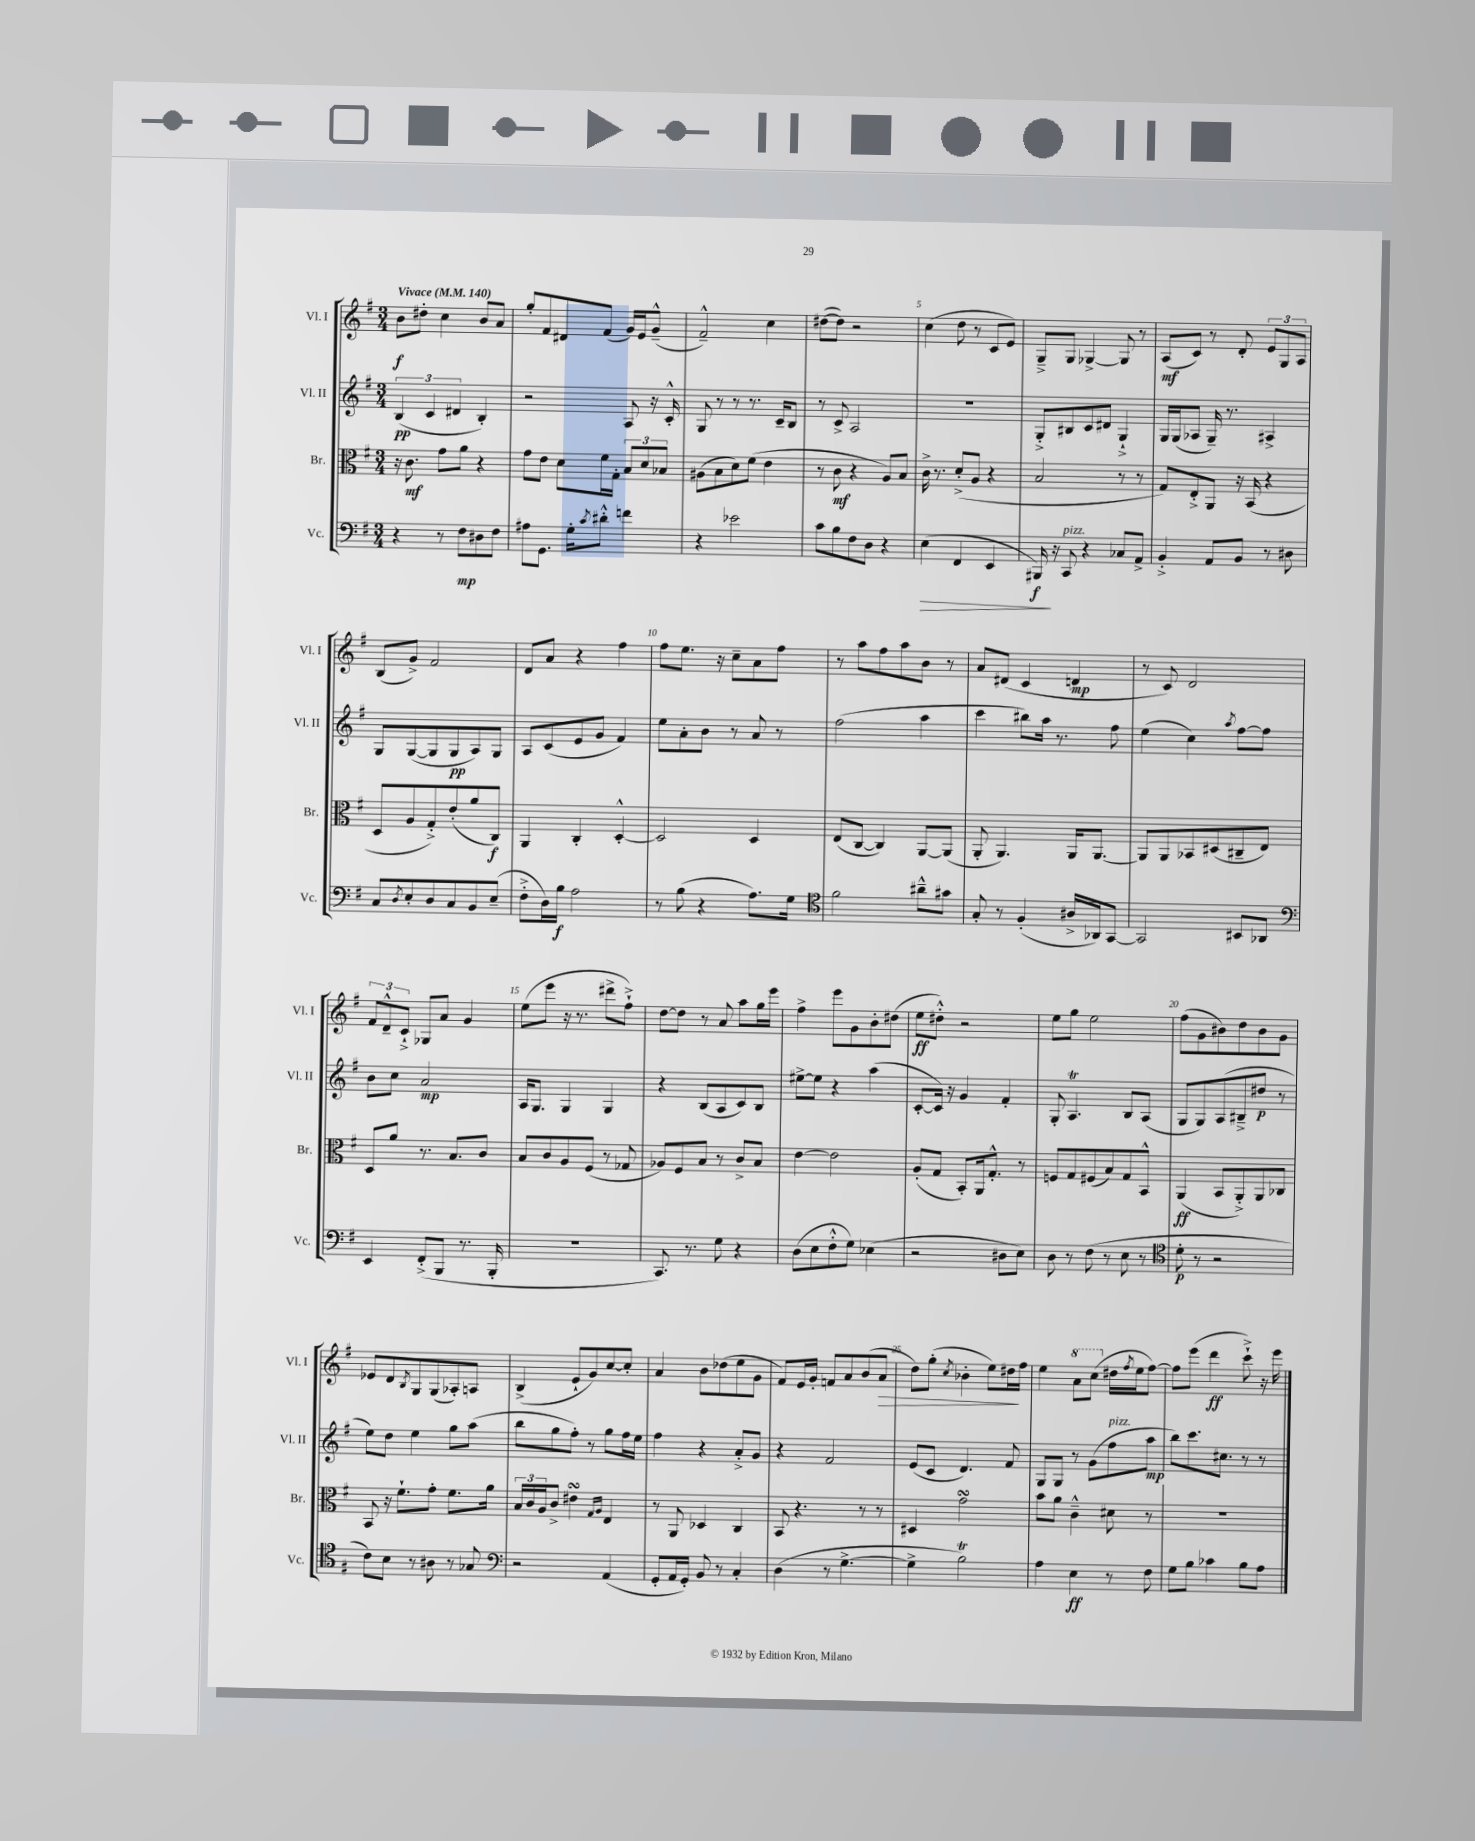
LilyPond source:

<<
\new StaffGroup <<
\new Staff = "s0" \with { instrumentName = "Vl. I" shortInstrumentName = "Vl. I" } {
    \clef treble \key g \major \numericTimeSignature \time 3/4 \tempo "Vivace" 4 = 140
    b'8\f dis''8-. c''4 b'8 a'8 |
    g''8-. fis'8 dis'8 fis'8( g'16) e'16 g'8---^( |
    fis'2---^) c''4 |
    dis''8~( dis''8) r2 |
    c''4( d''8 r8 c'8 e'8) |
    g8---> g8 ges4~-> ges8 r8 |
    a8\mf( c'8) r8 d'8-. \tuplet 3/2 { e'8 g8 a8 } |
    b8( g'8->) fis'2 |
    d'8 a'8 r4 fis''4 |
    fis''8 e''8. r16 c''8-- a'8 fis''8 |
    r8 a''8 fis''8 a''8 b'8 r8 |
    a'8 dis'8( c'4 d'4\mp |
    r8 c'8) d'2 |
    \tuplet 3/2 { fis'8 d'8---^ c'8-!-> } ges8 a'8 g'4 |
    e''8( e'''8 r16 r8. dis'''8-> fis''8-!->) |
    d''8~ d''8 r8 a'8 a''8 g''16 e'''16 |
    fis''4-> e'''8 g'8 b'8-. dis''8( |
    e''8\ff dis''8-.-^) r2 |
    e''8 g''8 e''2 |
    fis''8( g'8 bis'8) d''8 bis'8 g'8 |
    ees'8 d'8 \acciaccatura { b8 } g8 g8( aes8-.) a8 |
    b4->( e'8-! g'8) c''8~ c''8-. |
    a'4 b'8 des''8( e''8 g'8 |
    fis'8) e'16 g'16-. f'8 a'8 b'8( a'8\> |
    d''8) g''8-.( \acciaccatura { c''8 } bes'4-. e''8) dis''16\! fis''16 |
    e''4 \ottava #1 a''8 c'''8( \ottava #0 dis''16 \acciaccatura { fis''8 } e''16 fis''8~) |
    fis''8 e'''8( d'''4\ff c'''8-!->) r16 e'''16 \bar "|." |
}
\new Staff = "s1" \with { instrumentName = "Vl. II" shortInstrumentName = "Vl. II" } {
    \clef treble \key g \major \numericTimeSignature \time 3/4
    \tuplet 3/2 { b4\pp( c'4 dis'4 } b4-.) |
    r2 a8 r16 c'16-.-^ |
    g8 r8 r8 r8. c'16-- b8 |
    r8 c'8-> a2 |
    R2. |
    g8-.-> bis8 c'8 dis'8 g4-!-> |
    g16 g16( aes8 g16--) r8. ais4-> |
    g8 g8~( g8 g8\pp a8) g8 |
    a8 c'8( e'8 g'8 fis'4) |
    e''8 a'8-. b'8 r8 a'8 r8 |
    fis''2( a''4 |
    c'''4 bis''8) a''16 r8. fis''8 |
    e''4( c''4) \acciaccatura { a''8 } fis''8~ fis''8 |
    b'8 c''8 a'2\mp |
    a16 g8. g4 g4 |
    r4 b8( a8 c'8) b8 |
    eis''8~-> eis''8 r4 a''4( |
    c'8~-. c'16) r16 g'4 fis'4-. |
    g8-. a4.\trill b8 a8( |
    g8 g8) a8( bis8---> dis''8\p r8 |
    e''8) d''8 e''4 g''8 a''8( |
    b''8 g''8 fis''8-.) r8 g''8 fis''16 e''16 |
    fis''4 r4 a'8-.-> g'8 |
    r4 fis'2 |
    e'8( c'8 d'4.) fis'8 |
    g8 g8 r8 g'8( fis''8^\markup { \italic "pizz." } a''8\mp |
    b''8) c'''8. cis''8. r8 r8 \bar "|." |
}
\new Staff = "s2" \with { instrumentName = "Br." shortInstrumentName = "Br." } {
    \clef alto \key g \major \numericTimeSignature \time 3/4
    r16 c'8.\mf g'8 a'8 r4 |
    g'8 e'8 d'8 fis'16 g16-. \tuplet 3/2 { b8 d'8 bes8 } |
    ais8( b8 d'8) fis'8( e'4 |
    r8 c'8\mf r4 a8) b8 |
    c'16-> r8. d'8-.->( a8 r4 |
    b2 r8 r8 |
    g8) e8-.-> a,8 r16 b,16( r4 |
    d8 a8 g8-.->) e'8-.( a'8 c8\f) |
    a,4 c4-. d4~-.-^ |
    d2 d4 |
    e8( c8~ c4) a,8~ a,8( |
    a,8-. a,4.) a,16 a,8.~ |
    a,8 a,8 bes,8 dis8( cis8-- e8) |
    d8 a'8 r8. b8. c'8 |
    b8 c'8 a8 fis8( r8 ges8 |
    aes8) fis8 b8 r8 c'8-> b8 |
    e'4~ e'2 |
    a8-.( g8 b,8-.) a,16 g8.-.-^ r8 |
    f8 g8 fis8( b8) g8 b,8-^ |
    a,4\ff( b,8 a,8-.->) a,8 ces8 |
    b,8 r16 fis'8.-! g'8-. fis'8. a'16 |
    \tuplet 3/2 { b16 c'16 a16 } c'8-> eis'4\turn \grace { g16 a16 } e4 |
    r8 a,8 des4 c4 |
    b,8 r4. r8 r8 |
    dis4 g'2\turn |
    b'8 a'8 c'4---^ dis'8 r8 |
    R2. \bar "|." |
}
\new Staff = "s3" \with { instrumentName = "Vc." shortInstrumentName = "Vc." } {
    \clef bass \key g \major \numericTimeSignature \time 3/4
    r4 r8 fis8\mp dis8 fis8 |
    ais8 g,8. g16-. \acciaccatura { c'8 } dis'8-.-^ f'4 |
    r4 ees'2 |
    c'8 b8 fis8 d8 r4 |
    e4\>( fis,4 e,4 |
    bis,,16\f\!) r16 c,8^\markup { \italic "pizz." } r4 ces8 a,8-> |
    b,4-.-> a,8 b,8 r8 dis8 |
    c8 \acciaccatura { d8 } e8-. d8 c8 b,8 e8--( |
    fis8-.-> d16) b16\f a2 |
    r8 b8( r4 a8.) g16 |
    \clef tenor fis'2 ais'8---^ gis'8 |
    g8-. r8 fis4-.( ais16-> aes,16) g,8~ |
    g,2 bis,8 aes,8 |
    \clef bass e,4 fis,8-.->( b,,8 r8. b,,16-. |
    R2. |
    c,8.) r8. g8 r4 |
    d8( e8 fis8-.-^ g8) ees4( |
    r2 dis8 e8) |
    d8 r8 fis8( r8 e8 r8 |
    \clef tenor d'8-.\p r8 r2 |
    c'8) b8 r8 ais8 r8 ges8 |
    \clef bass r2 a,4( |
    g,8-. a,16 g,16-.) b,8 r8 c4-. |
    d4( r8 g4.~-> |
    g4-> b2\trill) |
    a4 e4\ff r8 fis8 |
    g8 b8 ces'4 b8 a8 \bar "|." |
}
>>
>>
\layout { \context { \Score \override BarNumber.break-visibility = ##(#f #t #t) barNumberVisibility = #(every-nth-bar-number-visible 5) } }
